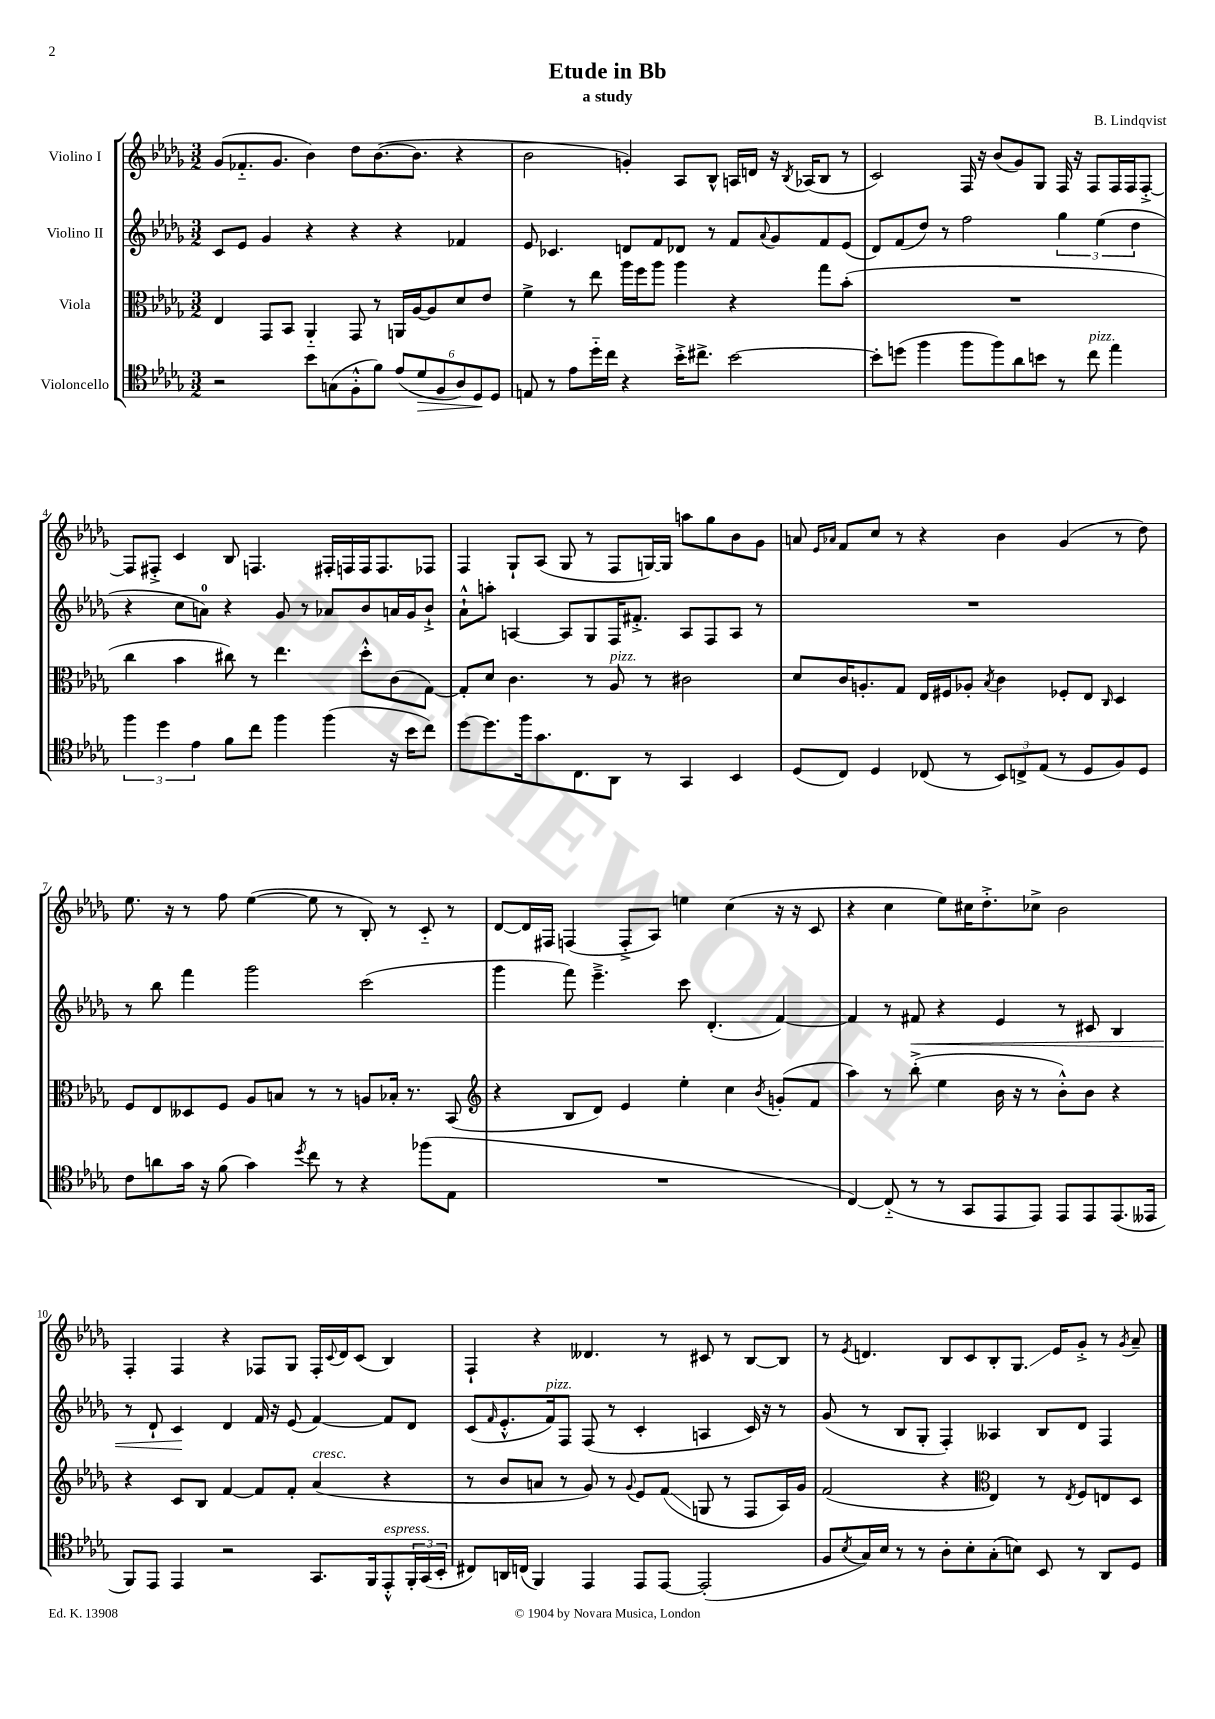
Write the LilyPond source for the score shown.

\header { title = "Etude in Bb" composer = "B. Lindqvist" subtitle = "a study" }
<<
\new StaffGroup <<
\new Staff = "s0" \with { instrumentName = "Violino I" } {
    \clef treble \key des \major \numericTimeSignature \time 3/2
    ges'8( fes'8.-_ ges'8. bes'4) des''8 bes'8.~( bes'8. r4 |
    bes'2 g'4-.) aes8 bes8-^ a16 d'16 r16 \acciaccatura { bes8 } aes16( bes8 r8 |
    c'2) f16 r16 bes'8( ges'8) ges8 f16 r16 f8 f16 f16 f8~-.-> |
    f8 fis8-.-> c'4 bes8 f4. fis16-. f16 f16 f8. fes8 |
    f4 ges8-! aes8( ges8 r8 f8 g16~) g16 a''8 ges''8 bes'8 ges'8 |
    a'8 \grace { ees'16 aes'16 } f'8 c''8 r8 r4 bes'4 ges'4( r8 des''8) |
    ees''8. r16 r8 f''8 ees''4~( ees''8 r8 bes8-.) r8 c'8-_ r8 |
    des'8~ des'16 fis16 f4( f8-.-> aes8) e''4 c''4( r16 r16 c'8 |
    r4 c''4 ees''8) cis''16 des''8.-.-> ces''8-> bes'2 |
    f4-. f4 r4 fes8 ges8 fes16-. \appoggiatura { c'8 } des'16 c'8( bes4) |
    f4-! r4 deses'4. r8 cis'8 r8 bes8~ bes8 |
    r8 \acciaccatura { ees'8 } d'4. bes8 c'8 bes8-. ges8.\glissando ees'16 ges'8-.-> r8 \acciaccatura { ges'8 } aes'8-- \bar "|." |
}
\new Staff = "s1" \with { instrumentName = "Violino II" } {
    \clef treble \key des \major \numericTimeSignature \time 3/2
    c'8 ees'8 ges'4 r4 r4 r4 fes'4 |
    ees'8 ces'4. d'8 f'8 des'8 r8 f'8 \appoggiatura { aes'8 } ges'8 f'8 ees'8( |
    des'8) f'8( des''8) r8 f''2 \tuplet 3/2 { ges''4 ees''4( des''4 } |
    r4 c''8 a'8-0) r4 ges'8 r8 aes'8 bes'8 a'16 ges'16 bes'8-!-> |
    aes'8-!-^ a''8-. a4~ a8 ges8 f16 fis'8.-.-> a8 f8 a8 r8 |
    R1. |
    r8 bes''8 f'''4 ges'''2 c'''2( |
    ges'''4 f'''8) ees'''4.---> c'''8 des'4.-.( f'4~) |
    f'4 r8 fis'8\< r4 ees'4 r8 cis'8 bes4 |
    r8 des'8-! c'4\! des'4 f'16 r16 ees'8( f'4~) f'8 des'8 |
    c'8( \grace { f'16 } ees'8.-.-^ f'16^\markup { \italic "pizz." }) f8 f8( r8 c'4-. a4 c'16) r16 r8 |
    ges'8( r8 bes8 ges8-. f4-.) aeses4 bes8 des'8 f4 \bar "|." |
}
\new Staff = "s2" \with { instrumentName = "Viola" } {
    \clef alto \key des \major \numericTimeSignature \time 3/2
    ees4 ges,8 bes,8 aes,4-_ ges,8 r8 a,16 aes16~ aes8 des'8 ees'8 |
    f'4-> r8 ees''8 aes''16 f''16 aes''8 aes''4 r4 ges''8 bes'8-.( |
    R1. |
    c''4 bes'4 cis''8) r8 ees''4. des''8-.-^ c'8( ges8~) |
    ges8-. des'8 c'4. r8 aes8^\markup { \italic "pizz." } r8 cis'2 |
    des'8 c'16 a8.-. ges8 ees16 fis16 aes8-. \acciaccatura { bes8 } c'4 fes8-. ees8 \grace { c16 } des4 |
    f8 ees8 deses8 f8 aes8 b8 r8 r8 a8 bes16-. r8. bes,8( |
    \clef treble r4 bes8 des'8) ees'4 ees''4-. c''4 \acciaccatura { bes'8 } g'8-.( f'8 |
    aes''4) r8 bes''8-.->( ees''4 bes'16 r16 r8 bes'8-.-^) bes'8 r4 |
    r4 c'8 bes8 f'4~ f'8 f'8-. aes'4^\markup { \italic "cresc." }( r4 |
    r8 bes'8 a'8 r8 ges'8) r8 \appoggiatura { ges'8 } ees'8 f'8\glissando( g8 r8 f8 aes16) ges'16 |
    f'2( r4 \clef alto ees4) r8 \acciaccatura { ees8 } f8 e8 des8 \bar "|." |
}
\new Staff = "s3" \with { instrumentName = "Violoncello" } {
    \clef tenor \key des \major \numericTimeSignature \time 3/2
    r2 bes'8 g8( f8-.-^ f'8) \tuplet 6/4 { ees'8( des'8\> f8 aes8) des8\! des8 } |
    e8 r8 ees'8 des''16-_ c''16 r4 bes'16-.-> cis''8.-> bes'2~ |
    bes'8-. d''8( f''4 f''8 f''8) aes'8 b'8 r8 c''8^\markup { \italic "pizz." } ees''4 |
    \tuplet 3/2 { f''4 des''4 ees'4 } f'8 c''8 f''4 f''4( r16 bes'16 c''8) |
    des''8~ des''8. f''16 ges'8. c8. aes,8 r8 ges,4 bes,4 |
    des8( c8) des4 ces8( r8 \tuplet 3/2 { bes,8) c8-> ees8( } r8 des8 f8) des8 |
    c'8 a'8 ges'16 r16 f'8( ges'4) \acciaccatura { des''8 } c''8 r8 r4 fes''8( ees8 |
    R1. |
    c4~) c8-_( r8 r8 ges,8 ees,8 ees,8) ees,8 ees,8 ees,8.( eeses,16 |
    f,8) ees,8 ees,4 r2 ges,8. f,16 ees,8-.-^^\markup { \italic "espress." } \tuplet 3/2 { f,16-. ges,16( bes,16-. } |
    cis8) a,16 c16( f,4) ees,4 ees,8 ees,8~ ees,2-.( |
    f8 \acciaccatura { bes8 } ges16) bes16 r8 r8 aes8-. bes8-. ges8-.( b8) bes,8 r8 aes,8 des8 \bar "|." |
}
>>
>>
